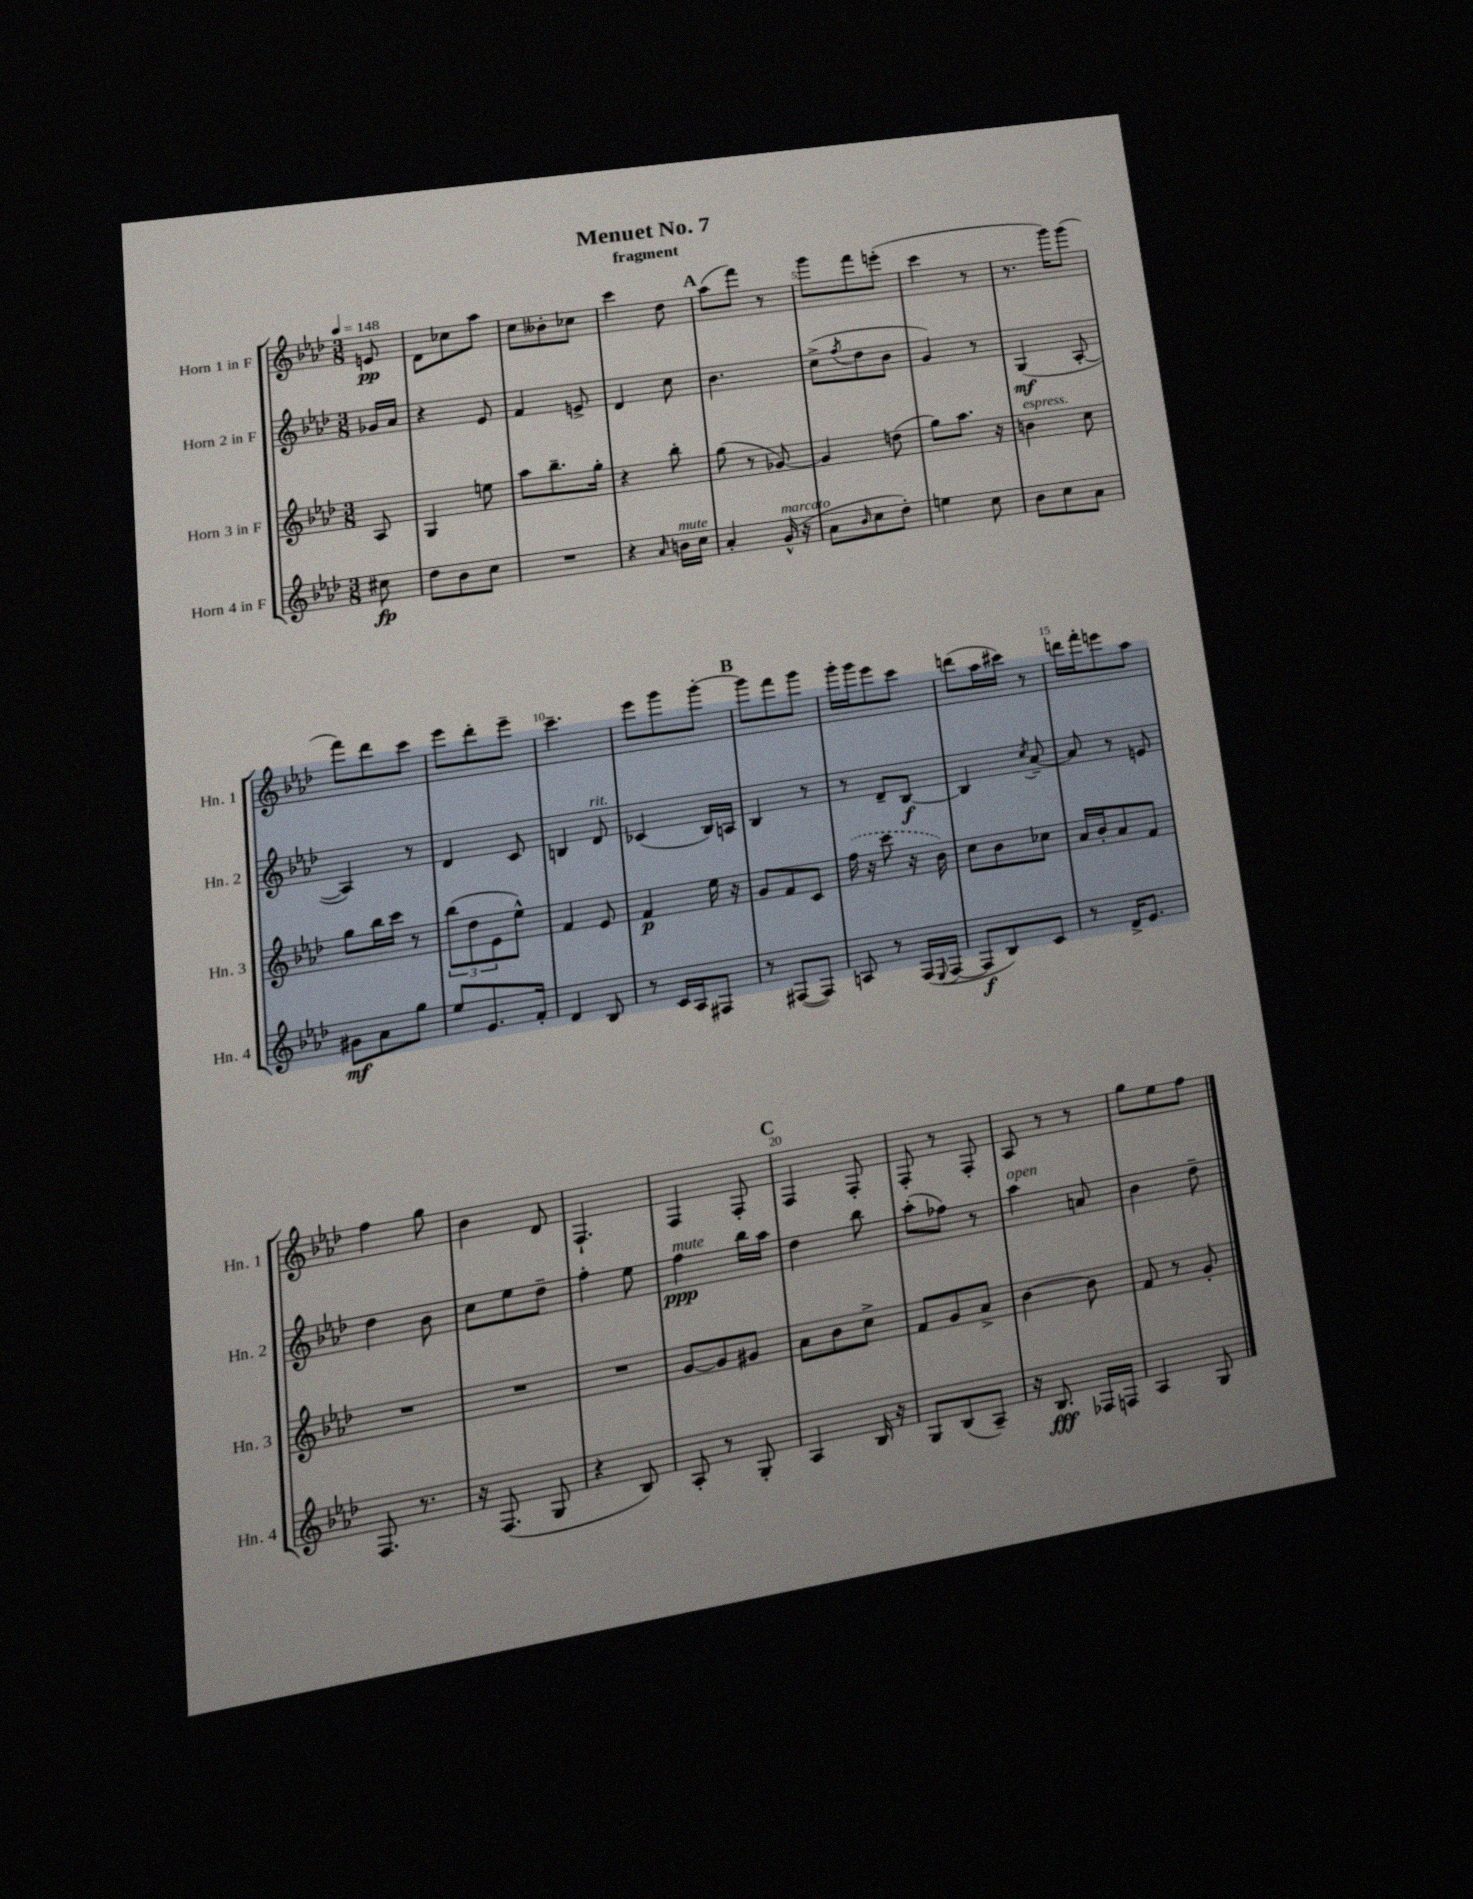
\header { title = "Menuet No. 7" subtitle = "fragment" }
<<
\new StaffGroup <<
\new Staff = "s0" \with { instrumentName = "Horn 1 in F" shortInstrumentName = "Hn. 1" } {
    \clef treble \key aes \major \numericTimeSignature \time 3/8 \partial 8 \tempo 4 = 148
    e'8\pp |
    des'8 ces''8 aes''8 |
    c''8 beses'8-. ces''8 |
    c'''4 des''8 |
    \mark \markup { \bold "A" } aes''8( f'''8) r8 |
    g'''8 f'''8 e'''8-.( |
    c'''4 r8 |
    r8. g'''16) g'''8( |
    f'''8) des'''8 c'''8 |
    ees'''8 des'''8-. ees'''8-- |
    c'''4.-- |
    ees'''8 g'''8 g'''8~-. |
    \mark \markup { \bold "B" } g'''8 f'''8 g'''8 |
    g'''16-. g'''16 ees'''8 c'''8 |
    d'''8( aes''16 cis'''16) r8 |
    d'''16 f'''16-. e'''8 aes''8 |
    f''4 g''8 |
    bes'4 des'8 |
    f4.-! |
    f4 f8-. |
    \mark \markup { \bold "C" } f4 f8-. |
    f8-. r8 f8-. |
    aes8 r8 r8 |
    g''8 ees''8 f''8 \bar "|." |
}
\new Staff = "s1" \with { instrumentName = "Horn 2 in F" shortInstrumentName = "Hn. 2" } {
    \clef treble \key aes \major \numericTimeSignature \time 3/8 \partial 8
    ges'16 aes'16 |
    r4 ees'8 |
    f'4 e'8-> |
    des'4 c''8 |
    \mark \markup { \bold "A" } bes'4. |
    c''8->( \acciaccatura { f''8 } des''8 bes'8 |
    g'4) r8 |
    g4\mf( aes8~-. |
    aes4) r8 |
    des'4 c'8 |
    b4 des'8^\markup { \italic "rit." } |
    ces'4( bes16) a16 |
    \mark \markup { \bold "B" } bes4 r8 |
    r8 des'8-- bes8~\f |
    bes4 \acciaccatura { c''8 } aes'8~-- |
    aes'8 r8 e'8 |
    des''4 bes'8 |
    c''8 ees''8 des''8-- |
    f''4-. ees''8 |
    f''4\ppp^\markup { \italic "mute" } bes''16 aes''16 |
    \mark \markup { \bold "C" } des''4 bes''8 |
    aes''8-.( fes''8) r8 |
    aes''4^\markup { \italic "open" } a'8 |
    bes'4 des''8-- \bar "|." |
}
\new Staff = "s2" \with { instrumentName = "Horn 3 in F" shortInstrumentName = "Hn. 3" } {
    \clef treble \key aes \major \numericTimeSignature \time 3/8 \partial 8
    aes8 |
    g4 e''8 |
    aes''8 bes''8.-- g''16-. |
    r4 bes''8-. |
    \mark \markup { \bold "A" } g''8( r8 ges'8~) |
    ges'4 d''8( |
    g''8) aes''8. r16 |
    b'4^\markup { \italic "espress." } c''8 |
    g''8 bes''16 c'''16 r8 |
    \tuplet 3/2 { bes''8( des''8 ees'8 } ees''8-^) |
    f'4 ees'8 |
    f'4\p ees''16 r16 |
    \mark \markup { \bold "B" } g'8 f'8 c'8 |
    \once \slurDashed f''16( r16 c'''8 r16 bes'16) |
    c''8 bes'8 ces''8 |
    aes'16 bes'16-. aes'8 f'8 |
    R4. |
    R4. |
    R4. |
    g'8~ g'8 gis'8 |
    \mark \markup { \bold "C" } aes'8 bes'8 c''8-> |
    f'8 g'8 aes'8-> |
    bes'4~ bes'8 |
    f'8 r8 g'8-. \bar "|." |
}
\new Staff = "s3" \with { instrumentName = "Horn 4 in F" shortInstrumentName = "Hn. 4" } {
    \clef treble \key aes \major \numericTimeSignature \time 3/8 \partial 8
    cis''8\fp |
    des''8 bes'8 c''8 |
    R4. |
    r4 \grace { aes'16 } b'16^\markup { \italic "mute" } c''16 |
    \mark \markup { \bold "A" } aes'4-. g'16-^^\markup { \italic "marcato" }( r16 |
    aes'8 \grace { bes'16 } c''8 des''8-.) |
    e''4 c''8 |
    bes'8 c''8 aes'8 |
    gis'8\mf aes'8 g''8 |
    ees''8 ees'8. f'16-. |
    des'4 bes8 |
    r8 c'16 aes16 fis8 |
    \mark \markup { \bold "B" } r8 fis8~( fis8) |
    a8 r8 f16( \appoggiatura { ees8 } f16~ |
    f8\f bes8) c'8 |
    r8 des'16-> ees'8. |
    f8. r8. |
    r16 f8.( g8 |
    r4 bes8) |
    aes8-. r8 g8-. |
    \mark \markup { \bold "C" } aes4 bes16 r16 |
    g8 bes8( aes8--) |
    r16 bes8.\fff fes16 f16 |
    aes4 g8 \bar "|." |
}
>>
>>
\layout { \context { \Score \override BarNumber.break-visibility = ##(#f #t #t) barNumberVisibility = #(every-nth-bar-number-visible 5) } }
